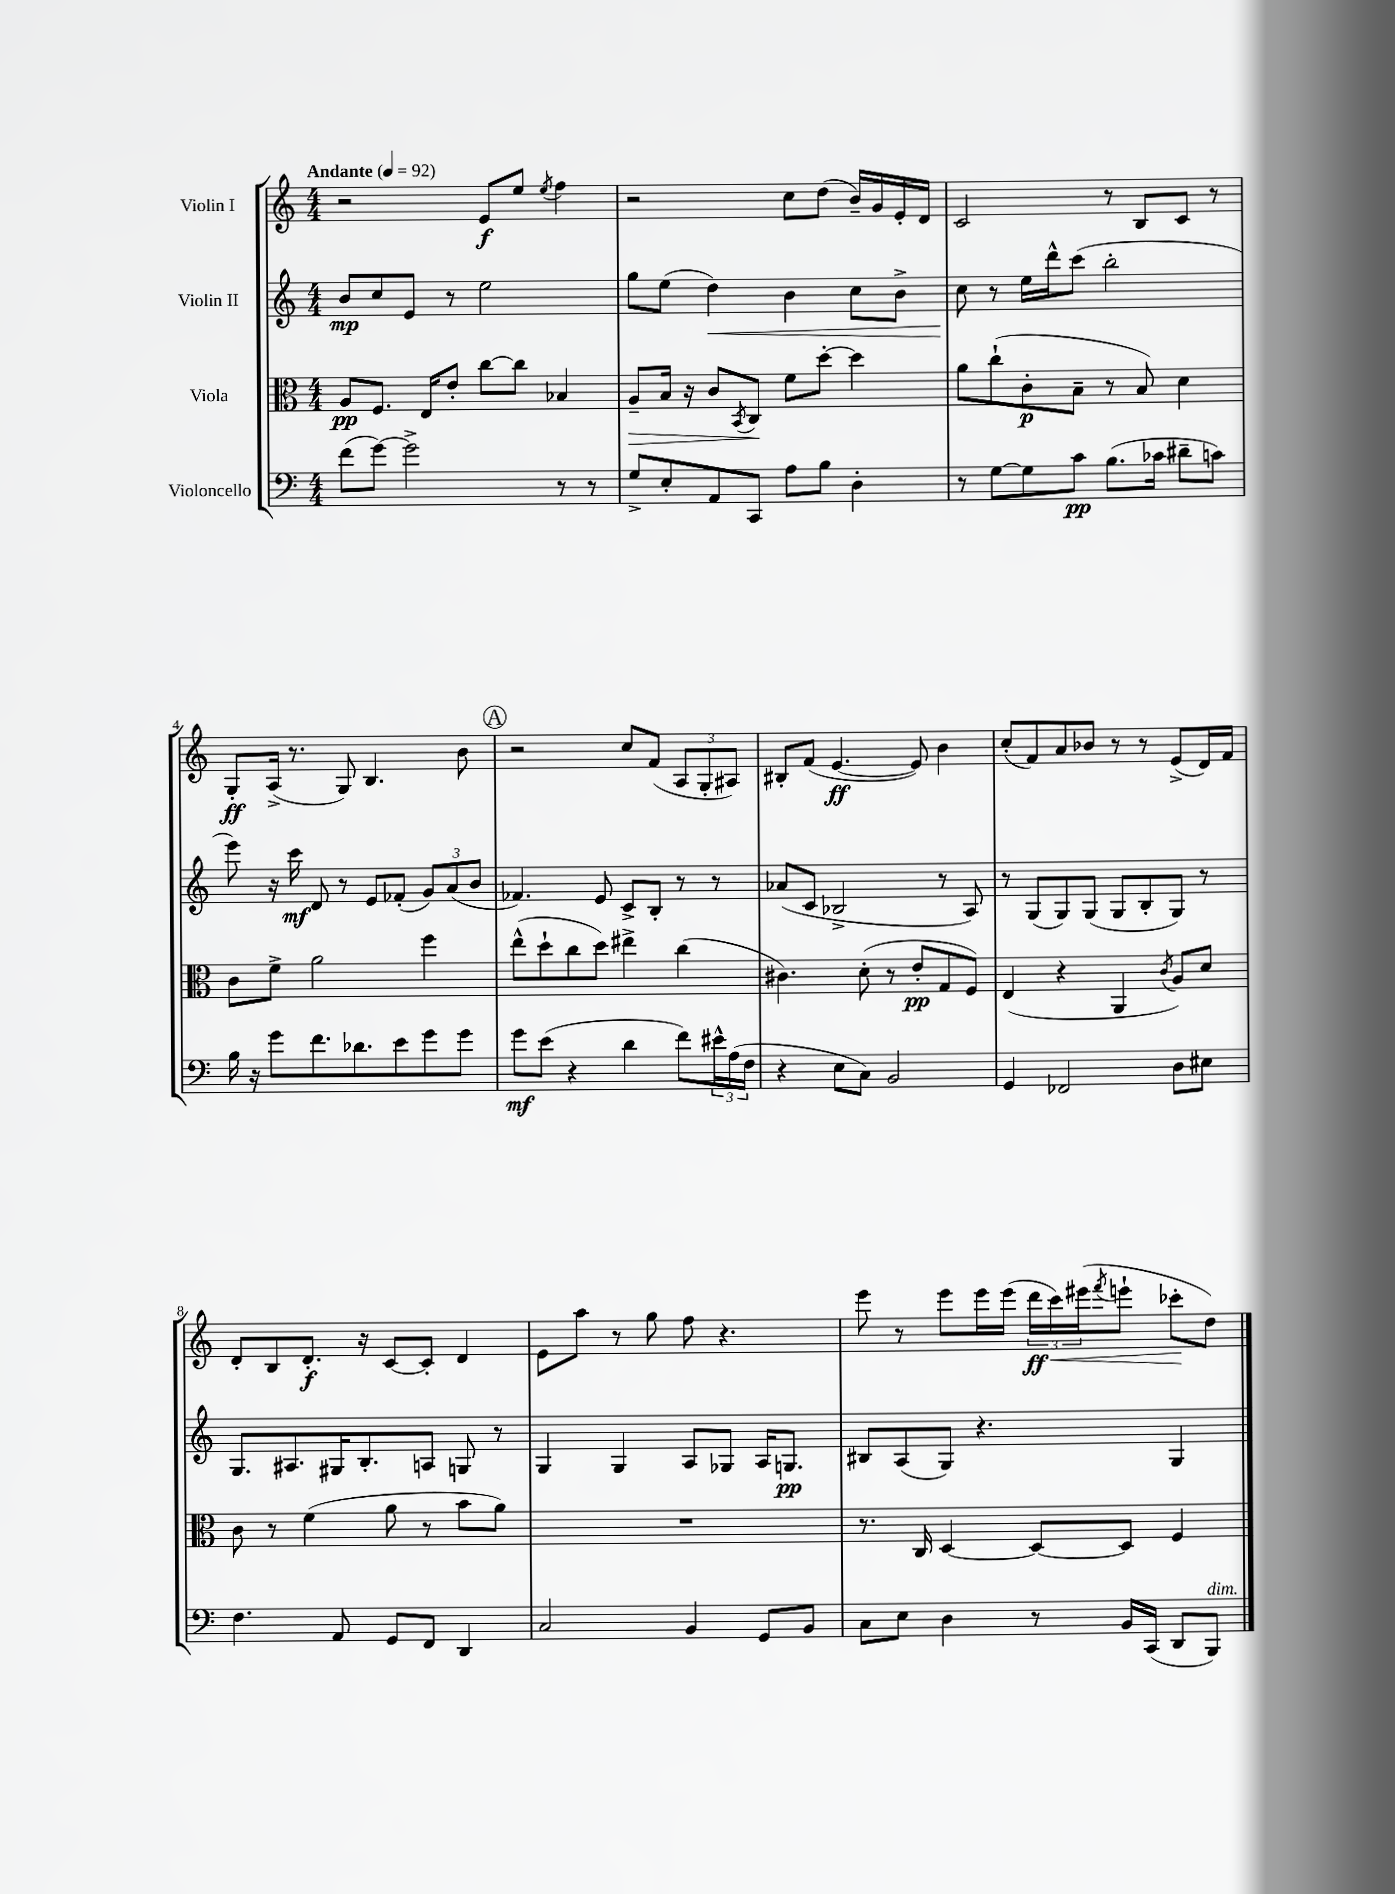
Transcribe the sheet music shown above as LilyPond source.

<<
\new StaffGroup <<
\new Staff = "s0" \with { instrumentName = "Violin I" } {
    \clef treble \key c \major \numericTimeSignature \time 4/4 \tempo "Andante" 4 = 92
    r2 e'8\f e''8 \acciaccatura { e''8 } f''4 |
    r2 c''8 d''8( b'16--) g'16 e'16-. d'16 |
    c'2 r8 b8 c'8 r8 |
    g8-.\ff a16->( r8. g8) b4. b'8 |
    \mark \markup { \circle "A" } r2 c''8 f'8( \tuplet 3/2 { a8 g8-. ais8) } |
    bis8-. f'8( e'4.~\ff e'8) b'4 |
    c''8-.( f'8) a'8 bes'8 r8 r8 e'8->( d'16) f'16 |
    d'8-. b8 d'8.-.\f r16 c'8~ c'8-. d'4 |
    e'8 a''8 r8 g''8 f''8 r4. |
    e'''8 r8 e'''8 e'''16 e'''16( \tuplet 3/2 { d'''16\ff c'''16\<) eis'''16( } \acciaccatura { f'''8 } e'''8-! ces'''8-.\! d''8) \bar "|." |
}
\new Staff = "s1" \with { instrumentName = "Violin II" } {
    \clef treble \key c \major \numericTimeSignature \time 4/4
    b'8\mp c''8 e'8 r8 e''2 |
    g''8 e''8( d''4\<) b'4 c''8 b'8-> |
    c''8\! r8 e''16 d'''16-^ c'''8( b''2-. |
    e'''8) r16 c'''16\mf d'8 r8 e'8 fes'8-.( \tuplet 3/2 { g'8) a'8( b'8 } |
    \mark \markup { \circle "A" } fes'4.) e'8 c'8-> b8-. r8 r8 |
    aes'8( c'8 bes2-> r8 a8) |
    r8 g8( g8) g8( g8 b8-. g8) r8 |
    g8. ais8. gis16 b8.-. a8 g8 r8 |
    g4 g4 a8 ges8 a16 g8.\pp |
    bis8 a8( g8) r4. g4 \bar "|." |
}
\new Staff = "s2" \with { instrumentName = "Viola" } {
    \clef alto \key c \major \numericTimeSignature \time 4/4
    a8\pp f8. e16 e'8-. c''8~ c''8 bes4 |
    a8--\> b16 r16 c'8 \acciaccatura { b,8 } c8\! f'8 d''8~-. d''4 |
    a'8 c''8-!( c'8-.\p b8-- r8 b8) d'4 |
    c'8 f'8-> a'2 f''4 |
    \mark \markup { \circle "A" } e''8-^( d''8-! c''8 d''8) eis''4-> c''4( |
    cis'4.) d'8-.( r8 e'8-.\pp g8 f8) |
    e4( r4 a,4 \acciaccatura { c'8 } a8) d'8 |
    c'8 r8 f'4( a'8 r8 b'8 a'8) |
    R1 |
    r8. c16 d4~ d8~ d8 f4 \bar "|." |
}
\new Staff = "s3" \with { instrumentName = "Violoncello" } {
    \clef bass \key c \major \numericTimeSignature \time 4/4
    f'8( g'8~) g'2-> r8 r8 |
    g8-> e8-. a,8 c,8 a8 b8 d4-. |
    r8 g8~ g8 c'8\pp b8.( ces'16 dis'8-- c'8) |
    b16 r16 g'8 f'8. des'8. e'8 g'8 g'8 |
    \mark \markup { \circle "A" } g'8\mf e'8( r4 d'4 f'8) \tuplet 3/2 { eis'16-^ a16( f16 } |
    r4 e8 c8) b,2 |
    g,4 fes,2 d8 eis8 |
    f4. a,8 g,8 f,8 d,4 |
    c2 b,4 g,8 b,8 |
    c8 e8 d4 r8 b,16 c,16( d,8 b,,8^\markup { \italic "dim." }) \bar "|." |
}
>>
>>
